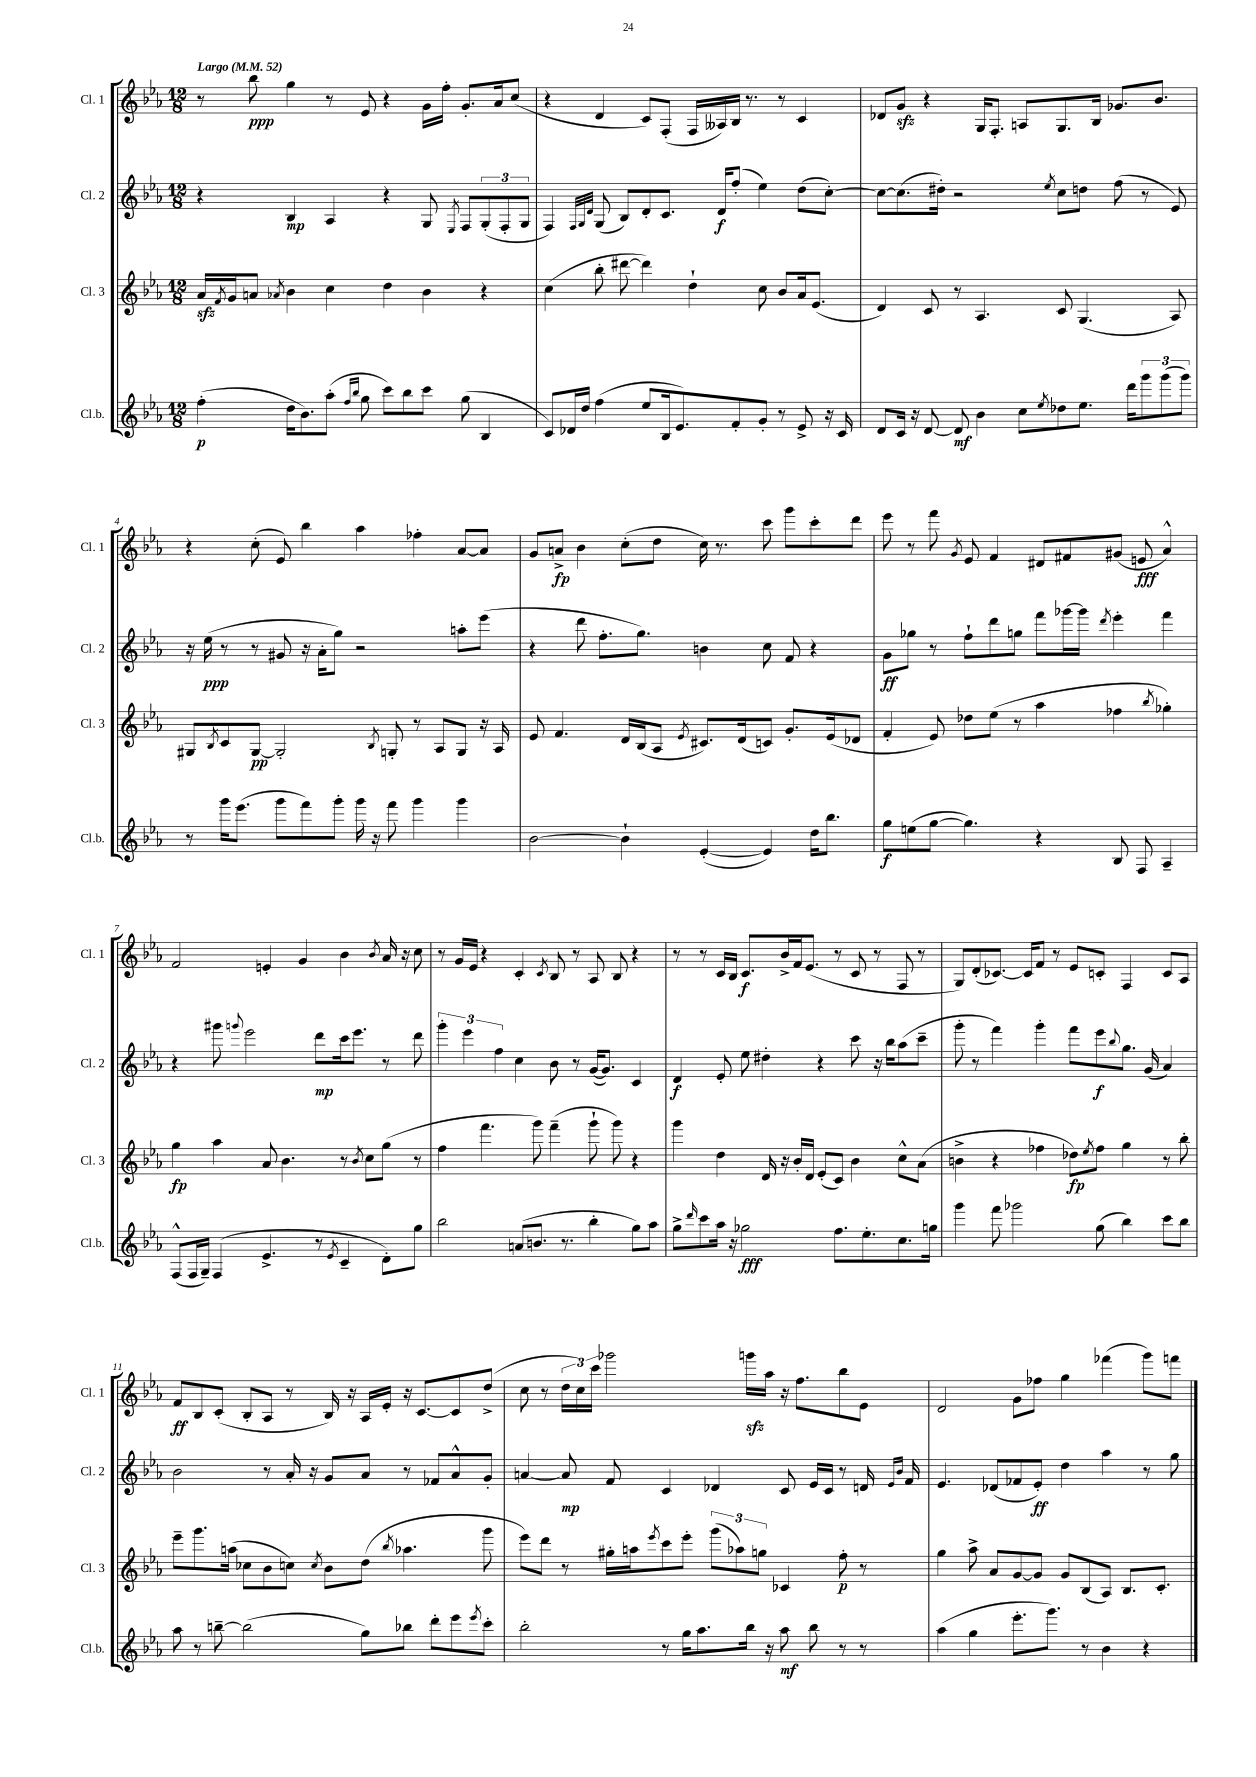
<<
\new StaffGroup <<
\new Staff = "s0" \with { instrumentName = "Cl. 1" shortInstrumentName = "Cl. 1" } {
    \clef treble \key ees \major \numericTimeSignature \time 12/8 \tempo "Largo" 4 = 52
    r8 bes''8\ppp g''4 r8 ees'8 r4 g'16 f''16-. g'8.-. aes'16 c''8( |
    r4 d'4 c'8) f8-.( f16 aeses16) bes16 r8. r8 c'4 |
    des'8 g'8\sfz r4 g16 f8.-. a8 g8. bes16 ges'8. bes'8. |
    r4 c''8-.( ees'8) bes''4 aes''4 fes''4-. aes'8~ aes'8 |
    g'8 a'8->\fp bes'4 c''8-.( d''8 c''16) r8. c'''8 g'''8 c'''8-. d'''8 |
    ees'''8 r8 f'''8 \acciaccatura { g'8 } ees'8 f'4 dis'8 fis'8 gis'8( e'8\fff aes'4-^) |
    f'2 e'4-. g'4 bes'4 \acciaccatura { bes'8 } aes'16 r16 c''8 |
    r8 g'16 ees'16 r4 c'4-. \acciaccatura { c'8 } bes8 r8 aes8 bes8 r4 |
    r8 r8 c'16 bes16 c'8.\f bes'16-> f'16 ees'8.( r8 c'8 r8 f8 r8 |
    g8) d'8-.( ces'8.~) ces'16 f'8 r8 ees'8 c'8-. f4 c'8 aes8 |
    f'8\ff bes8 c'8-.( bes8-. aes8 r8 bes16) r16 aes16 ees'16-. r16 c'8.~ c'8 d''8->( |
    c''8 r8 \tuplet 3/2 { d''16 c''16) c'''16 } ges'''2 g'''16\sfz aes''16 r16 f''8. bes''8 ees'8 |
    d'2 g'8 fes''8 g''4 fes'''4( g'''8) f'''8 \bar "|." |
}
\new Staff = "s1" \with { instrumentName = "Cl. 2" shortInstrumentName = "Cl. 2" } {
    \clef treble \key ees \major \numericTimeSignature \time 12/8
    r4 bes4\mp aes4 r4 g8 \acciaccatura { ees8 } f8 \tuplet 3/2 { g8-.( f8-. g8 } |
    f4) \grace { f32 g32 d'32 } g8( bes8) d'8-. c'8. d'16\f f''8-.( ees''4) d''8( c''8~-.) |
    c''8~ c''8.( dis''16-.) r2 \acciaccatura { ees''8 } c''8 d''8 f''8( r8 ees'8) |
    r16 ees''16\ppp( r8 r8 gis'8 r16 aes'16-. g''8) r2 a''8-. ees'''8( |
    r4 d'''8 f''8.-. g''8.) b'4 c''8 f'8 r4 |
    g'8\ff ges''8 r8 f''8-! d'''8 g''8 f'''8 ges'''16~ ges'''16 \acciaccatura { d'''8 } ees'''4-. f'''4 |
    r4 gis'''8 \appoggiatura { g'''8 } ees'''2 d'''8\mp c'''16 ees'''8. r8 d'''8 |
    \tuplet 3/2 { g'''4-. ees'''4 f''4 } c''4 bes'8 r8 g'16~( g'8.) c'4 |
    d'4\f ees'8-. ees''8 dis''4-. r4 c'''8 r16 bes''16 aes''8( c'''8-- |
    g'''8-. r8 f'''4) g'''4-. f'''8 ees'''8\f \appoggiatura { bes''8 } g''8. g'16( aes'4) |
    bes'2 r8 aes'16-. r16 g'8 aes'8 r8 fes'8 aes'8-^ g'8-. |
    a'4~ a'8\mp f'8 c'4 des'4 c'8 ees'16 c'16 r8 d'16 \grace { ees'16 bes'16 } f'16 |
    ees'4. des'8( fes'8 ees'8-.\ff) d''4 aes''4 r8 g''8 \bar "|." |
}
\new Staff = "s2" \with { instrumentName = "Cl. 3" shortInstrumentName = "Cl. 3" } {
    \clef treble \key ees \major \numericTimeSignature \time 12/8
    aes'16\sfz \acciaccatura { f'8 } g'16 a'8 \acciaccatura { aes'8 } bes'4 c''4 d''4 bes'4 r4 |
    c''4( bes''8-. dis'''8~ dis'''4) d''4-! c''8 bes'8 aes'16 ees'8.( |
    d'4) c'8 r8 aes4. c'8 g4.( aes8) |
    gis8 \acciaccatura { bes8 } c'8 gis8~\pp gis2-. \acciaccatura { bes8 } g8-. r8 aes8 g8 r16 aes16 |
    ees'8 f'4. d'16 bes16( aes8 \acciaccatura { ees'8 } cis'8.) d'16( c'8) g'8.-. ees'16( des'8 |
    f'4-. ees'8) des''8 ees''8( r8 aes''4 fes''4 \acciaccatura { bes''8 } ges''4-.) |
    g''4\fp aes''4 aes'8 bes'4. r8 \acciaccatura { bes'8 } c''8 g''8( r8 |
    f''4 f'''4. g'''8) f'''4--( g'''8-! g'''8) r4 |
    g'''4 d''4 d'16 r16 bes'16-. d'16 ees'8-.( c'8) bes'4 c''8-^ aes'8( |
    b'4-> r4 fes''4 des''8\fp) \acciaccatura { ees''8 } fes''8 g''4 r8 bes''8-. |
    ees'''8-- g'''8. a''16( ces''8 bes'8 c''8) \acciaccatura { c''8 } bes'8 d''8( \acciaccatura { bes''8 } aes''4. g'''8 |
    ees'''8) d'''8 r8 gis''16-. a''16 \acciaccatura { ees'''8 } c'''8 ees'''8-. \tuplet 3/2 { g'''8( aes''8) g''8 } ces'4 f''8-.\p r8 |
    g''4 aes''8-> aes'8 g'8~ g'8 g'8 bes8( aes8) bes8. c'8.-. \bar "|." |
}
\new Staff = "s3" \with { instrumentName = "Cl.b." shortInstrumentName = "Cl.b." } {
    \clef treble \key ees \major \numericTimeSignature \time 12/8
    f''4-.\p( d''16 bes'8.) aes''8-.( \grace { f''16 bes''16 } g''8 c'''8) bes''8 c'''8 g''8( bes4 |
    c'8) des'16 d''16 f''4( ees''8 bes16 ees'8.) f'8-. g'8-. r8 ees'8-> r16 c'16 |
    d'8 c'16 r16 d'8~ d'8\mf bes'4 c''8 \acciaccatura { ees''8 } des''8 ees''8. d'''16 \tuplet 3/2 { g'''8 g'''8( g'''8) } |
    r8 g'''16 ees'''8.( g'''8 f'''8) g'''8-. g'''16 r16 f'''8 g'''4 g'''4 |
    bes'2~ bes'4-! ees'4~-.( ees'4) d''16 bes''8. |
    g''8\f e''8( g''8~ g''4.) r4 bes8 f8 aes4-- |
    f8-^( f16 g16--) f4( ees'4.-> r8 \acciaccatura { ees'8 } c'4-- d'8-.) g''8 |
    bes''2 a'8( b'8. r8. bes''4-. g''8) aes''8 |
    g''8-> \grace { d'''16 } c'''8 aes''16 r16 ges''2\fff f''8. ees''8.-. c''8. g''16 |
    g'''4 f'''8 ges'''2 g''8( bes''4) c'''8 bes''8 |
    aes''8 r8 b''8~-- b''2( g''8) bes''8 d'''8-. ees'''8 \acciaccatura { ees'''8 } c'''8-. |
    bes''2-. r8 g''16 aes''8. bes''16 r16 aes''8\mf bes''8 r8 r8 |
    aes''4( g''4 ees'''8.-. g'''8.) r8 bes'4 r4 \bar "|." |
}
>>
>>
